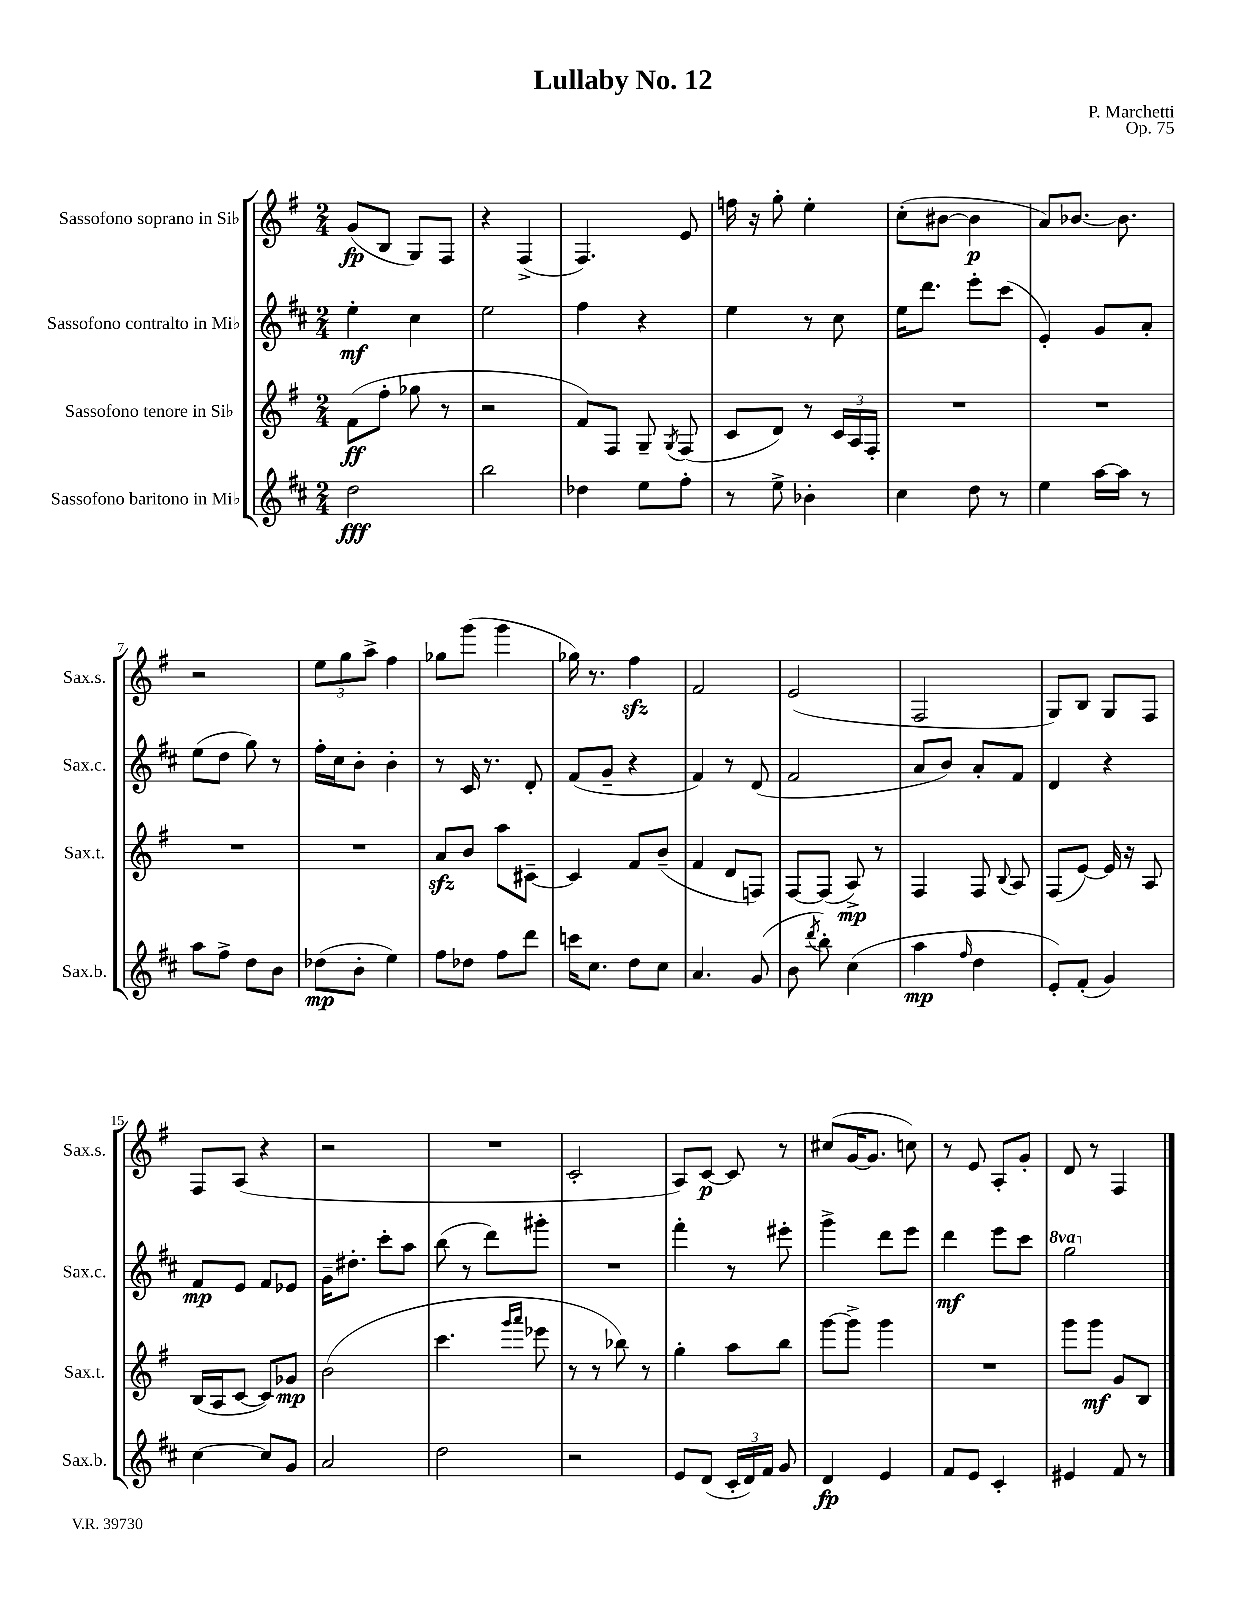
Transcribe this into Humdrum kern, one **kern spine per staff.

**kern	**kern	**kern	**kern
*staff4	*staff3	*staff2	*staff1
*clefG2	*clefG2	*clefG2	*clefG2
*k[f#c#]	*k[f#]	*k[f#c#]	*k[f#]
*M2/4	*M2/4	*M2/4	*M2/4
2dd	(8f#	4ee'	(8g
.	8ff#'	.	8B
.	8gg-	4cc#	8G)
.	8r	.	8F#
=	=	=	=
2bb	2r	2ee	4r
.	.	.	(4F#^
=	=	=	=
4dd-	8f#)	4ff#	4.F#)
.	8F#	.	.
8ee	8G~	4r	.
.	8qG	.	.
8ff#'	(8F#	.	8e
=	=	=	=
8r	8c	4ee	16ff
.	.	.	16r
8ee^	8d)	.	8gg'
4b-'	8r	8r	4ee'
.	24c	8cc#	.
.	24A	.	.
.	24F#'	.	.
=	=	=	=
4cc#	2r	16ee	(8cc'
.	.	8.ddd	.
.	.	.	[8b#
8dd	.	8eee'	4b#]
8r	.	(8ccc#	.
=	=	=	=
4ee	2r	4e')	8a)
.	.	.	[8.b-
[16aa	.	8g	.
16aa]	.	.	8.b-]
8r	.	8a'	.
=	=	=	=
8aa	2r	(8ee	2r
8ff#^	.	8dd	.
8dd	.	8gg)	.
8b	.	8r	.
=	=	=	=
(8dd-	2r	16ff#'	12ee
.	.	16cc#	.
.	.	.	12gg
8b'	.	8b'	.
.	.	.	12aa^
4ee)	.	4b'	4ff#
=	=	=	=
8ff#	8a	8r	8gg-
8dd-	8b	16c#	(8ggg
.	.	8.r	.
8ff#	8aa	.	4ggg
8ddd	[8c#~	8d'	.
=	=	=	=
16ccc	4c#]	(8f#	16gg-)
8.cc#	.	.	8.r
.	.	8g~	.
8dd	8f#	4r	4ff#
8cc#	(8b~	.	.
=	=	=	=
4.a	4f#	4f#)	2f#
.	8d	8r	.
(8g	8F)	(8d	.
=	=	=	=
8b	[8F#	2f#	(2e
8qddd	.	.	.
8bb')	(8F#]	.	.
(4cc#	8A^)	.	.
.	8r	.	.
=	=	=	=
4aa	4F#	8a	2F#
.	.	8b)	.
16qqff#	.	.	.
4dd	8F#	8a'	.
.	8qqB	.	.
.	8A	8f#	.
=	=	=	=
8e')	(8F#	4d	8G)
(8f#'	[8e)	.	8B
4g)	16e]	4r	8G
.	16r	.	.
.	8A	.	8F#
=	=	=	=
[4cc#	(16B	8f#	8F#
.	16A	.	.
.	[8c	8e	(8A
8cc#]	8c])	8f#	4r
8g	8g-	8e-	.
=	=	=	=
2a	(2b	16g~	2r
.	.	8.dd#'	.
.	.	8ccc#'	.
.	.	8aa	.
=	=	=	=
2dd	4.ccc	(8bb	2r
.	.	8r	.
.	.	8ddd)	.
.	16qqggg	.	.
.	16qqaaa	.	.
.	8eee-	8ggg#'	.
=	=	=	=
2r	8r	2r	2c'
.	8r	.	.
.	8bb-)	.	.
.	8r	.	.
=	=	=	=
8e	4gg'	4fff#'	8A)
(8d	.	.	[8c
24c#'	8aa	8r	8c]
24d)	.	.	.
24f#	.	.	.
8g	8bb	8eee#'	8r
=	=	=	=
4d	[8ggg	4ggg^	(8cc#
.	8ggg^]	.	[16g
.	.	.	8.g]
4e	4ggg	8ddd	.
.	.	8eee	8cc)
=	=	=	=
8f#	2r	4ddd	8r
8e	.	.	8e
4c#'	.	8eee	8A'
.	.	8ccc#	8g'
=	=	=	=
4e#	8ggg	2ggg	8d
.	8ggg	.	8r
8f#	8g	.	4F#
8r	8B	.	.
==	==	==	==
*-	*-	*-	*-
